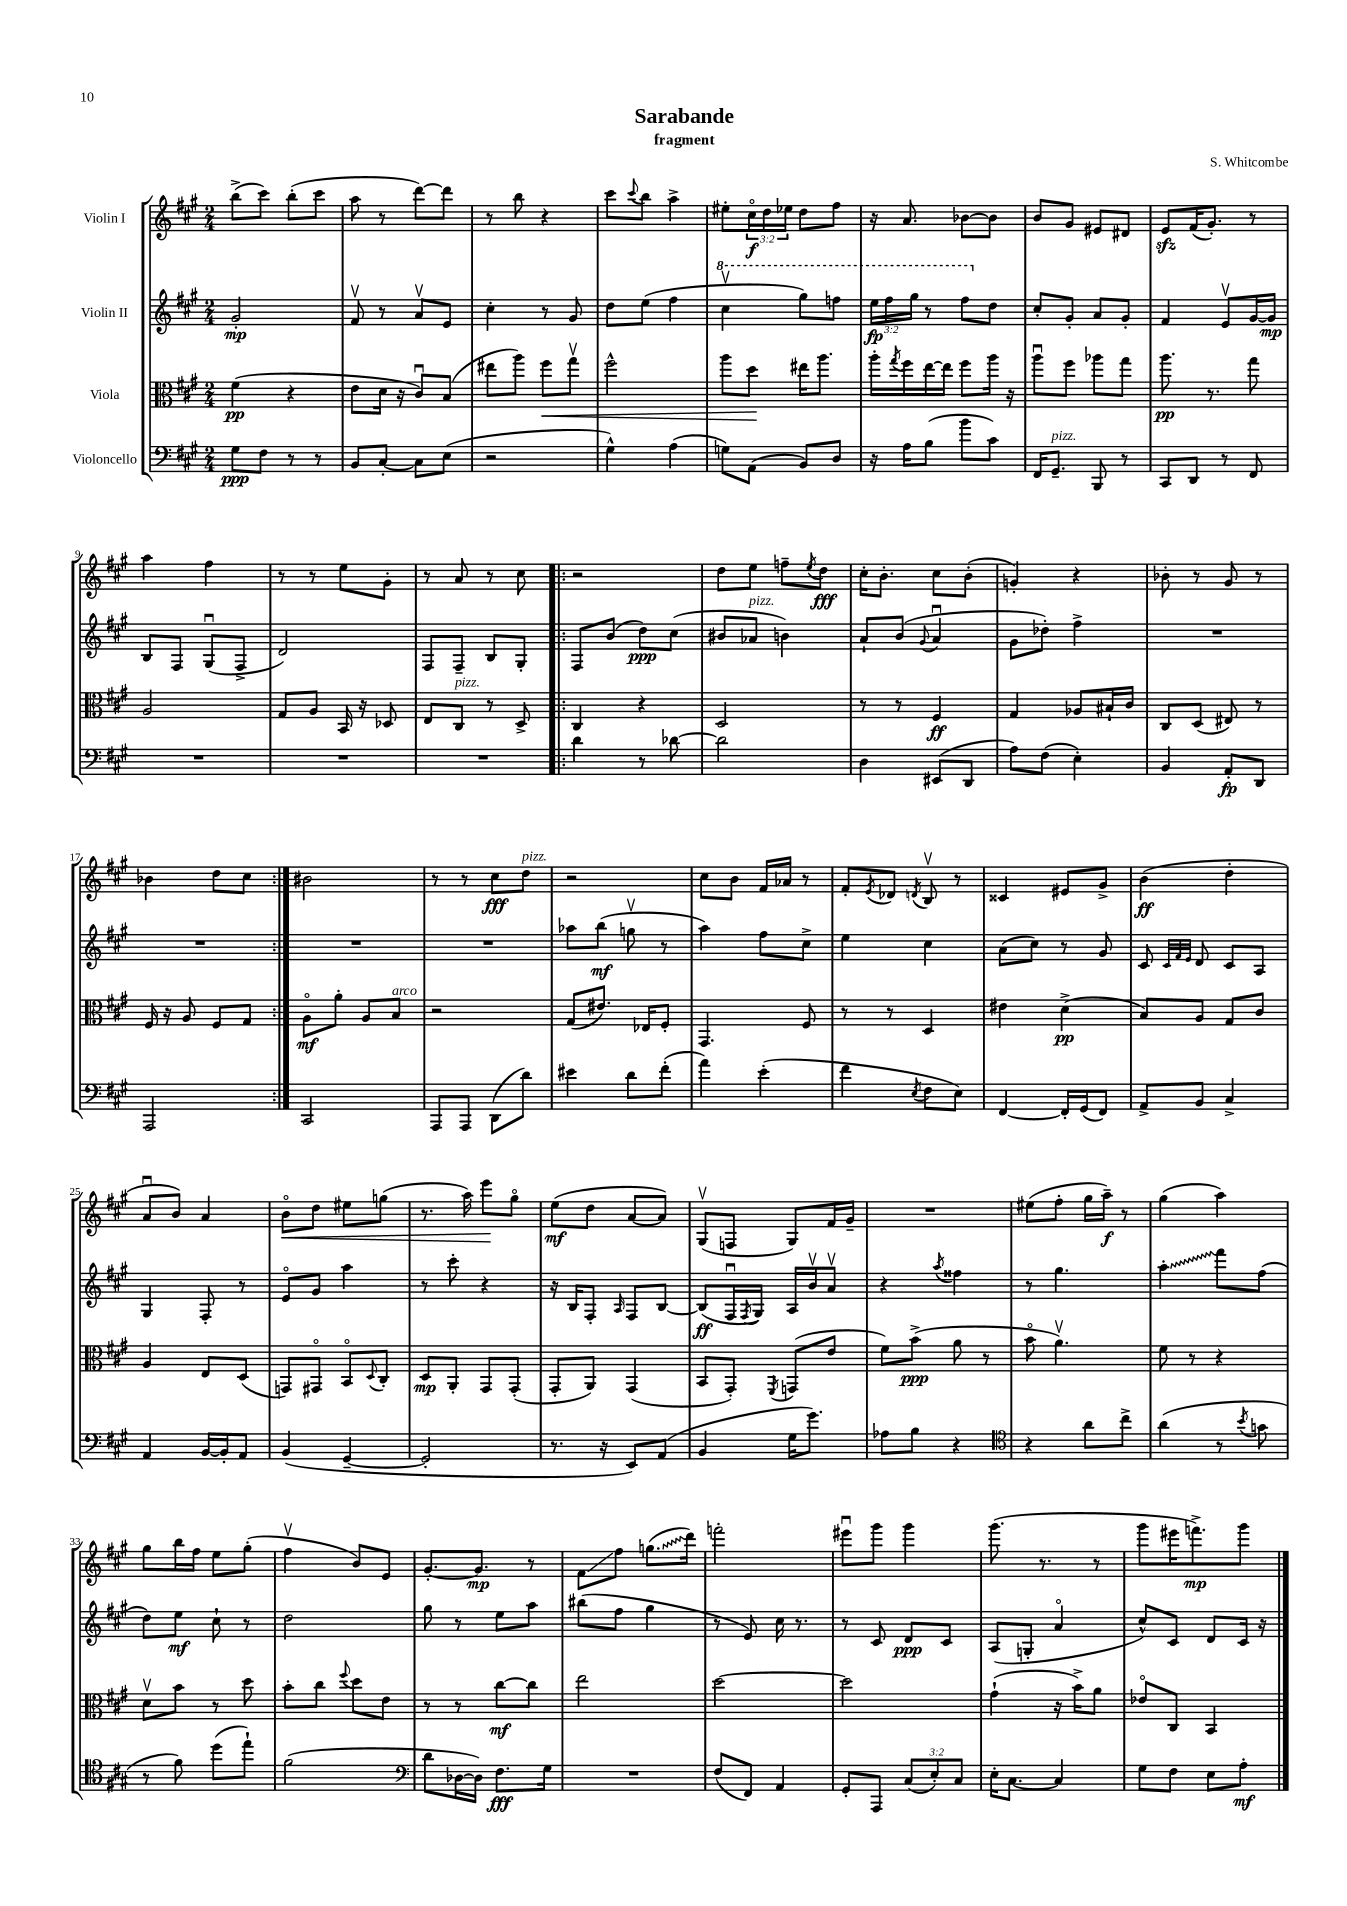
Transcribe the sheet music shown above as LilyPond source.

\header { title = "Sarabande" composer = "S. Whitcombe" subtitle = "fragment" }
<<
\new StaffGroup <<
\new Staff = "s0" \with { instrumentName = "Violin I" } {
    \clef treble \key a \major \numericTimeSignature \time 2/4 \override Staff.TupletNumber.text = #tuplet-number::calc-fraction-text
    b''8->( cis'''8) b''8-.( cis'''8 |
    a''8 r8 d'''8~) d'''8 |
    r8 b''8 r4 |
    cis'''8 \appoggiatura { cis'''8 } b''8 a''4-> |
    eis''8-. \tuplet 3/2 { cis''16\flageolet\f d''16 ees''16 } d''8 fis''8 |
    r16 a'8. bes'8~ bes'8 |
    b'8 gis'8 eis'8 dis'8 |
    e'8\sfz fis'16( gis'8.-.) r8 |
    a''4 fis''4 |
    r8 r8 e''8 gis'8-. |
    r8 a'8 r8 cis''8 |
    \repeat volta 2 { r2 |
    d''8 e''8 f''8-- \acciaccatura { e''8 } d''8\fff |
    cis''16-. b'8.-. cis''8 b'8-.( |
    g'4-.) r4 |
    bes'8-. r8 gis'8 r8 |
    bes'4 d''8 cis''8 | }
    bis'2 |
    r8 r8 cis''8\fff d''8^\markup { \italic "pizz." } |
    r2 |
    cis''8 b'8 fis'16 aes'16 r8 |
    fis'8-. \acciaccatura { e'8 } des'8 \acciaccatura { d'8 } b8\upbow r8 |
    cisis'4 eis'8 gis'8-> |
    b'4\ff( d''4-. |
    a'8\downbow b'8) a'4 |
    b'8\flageolet\< d''8 eis''8 g''8( |
    r8. a''16) e'''8\! gis''8\flageolet |
    e''8\mf( d''8 a'8~ a'8) |
    gis8\upbow( f8 gis8) fis'16 gis'16-- |
    R2 |
    eis''8( fis''8-. gis''16 a''16--\f) r8 |
    gis''4( a''4) |
    gis''8 b''16 fis''16 e''8 gis''8-.( |
    fis''4\upbow b'8) e'8 |
    gis'8.~-. gis'8.\mp r8 |
    fis'8\glissando fis''8 \once \override Glissando.style = #'zigzag g''8.\glissando( d'''16) |
    f'''2-. |
    eis'''8\downbow gis'''8 gis'''4 |
    gis'''8.( r8. r8 |
    gis'''8 eis'''16 f'''8.->\mp) gis'''8 \bar "|." |
}
\new Staff = "s1" \with { instrumentName = "Violin II" } {
    \clef treble \key a \major \numericTimeSignature \time 2/4 \override Staff.TupletNumber.text = #tuplet-number::calc-fraction-text
    gis'2-.\mp |
    fis'8\upbow r8 a'8\upbow e'8 |
    cis''4-. r8 gis'8 |
    d''8 e''8( fis''4 |
    \ottava #1 cis'''4\upbow gis'''8) f'''8 |
    \tuplet 3/2 { e'''16\fp fis'''16 gis'''16 } r8 fis'''8 \ottava #0 d''8 |
    cis''8-. gis'8-. a'8 gis'8-. |
    fis'4 e'8\upbow gis'16~ gis'16\mp |
    b8 fis8 gis8\downbow( fis8-> |
    d'2) |
    fis8 fis8-- b8 gis8-. |
    \repeat volta 2 { fis8 b'8( d''8\ppp) cis''8( |
    bis'8 aes'8^\markup { \italic "pizz." } b'4) |
    a'8-! b'8( \appoggiatura { gis'8 } a'4\downbow |
    gis'8 des''8-.) fis''4-> |
    R2 |
    R2 | }
    R2 |
    R2 |
    aes''8 b''8\mf( g''8\upbow r8 |
    a''4) fis''8 cis''8-> |
    e''4 cis''4 |
    a'8( cis''8) r8 gis'8 |
    cis'8 \grace { cis'32 fis'32 e'32 } d'8 cis'8 a8 |
    gis4 fis8-. r8 |
    e'8\flageolet gis'8 a''4 |
    r8 cis'''8-. r4 |
    r16 b16 fis8-. \grace { a16 } fis8 b8~ |
    b8\ff( fis16\downbow \acciaccatura { fis8 } gis16) a16 b'16\upbow a'8\upbow |
    r4 \acciaccatura { a''8 } fisis''4 |
    r8 gis''4. |
    \once \override Glissando.style = #'zigzag a''4-.\glissando fis'''8 fis''8( |
    d''8) e''8\mf cis''8-! r8 |
    d''2 |
    gis''8 r8 e''8 a''8 |
    bis''8( fis''8 gis''4 |
    r8 e'8) cis''16 r8. |
    r8 cis'8 d'8\ppp cis'8 |
    a8( g8-. a'4\flageolet |
    cis''8-^) cis'8 d'8 cis'16 r16 \bar "|." |
}
\new Staff = "s2" \with { instrumentName = "Viola" } {
    \clef alto \key a \major \numericTimeSignature \time 2/4
    fis'4\pp( r4 |
    e'8 d'16 r16 cis'8\downbow) b8( |
    eis''8 a''8) fis''8\< gis''8\upbow |
    fis''2-^ |
    a''8 d''8\! eis''16 a''8. |
    a''16-. \acciaccatura { gis''8 } fis''16 e''16~ e''16 fis''8 a''16 r16 |
    a''8\downbow fis''8 aes''8 gis''8 |
    a''8.\pp r8. gis''8 |
    a2 |
    gis8 a8 b,16 r16 des8 |
    e8 cis8^\markup { \italic "pizz." } r8 d8-> |
    \repeat volta 2 { cis4 r4 |
    d2 |
    r8 r8 fis4\ff |
    gis4 aes8 bis16-! cis'16 |
    cis8 d8( eis8) r8 |
    fis16 r16 a8 fis8 gis8 | }
    a8\flageolet\mf a'8-. a8 b8^\markup { \italic "arco" } |
    r2 |
    gis8( eis'8.) ees16 fis8-. |
    gis,4. fis8 |
    r8 r8 d4 |
    eis'4 d'4->\pp( |
    b8) a8 gis8 cis'8 |
    a4 e8 d8( |
    g,8) gis,8\flageolet b,8\flageolet \appoggiatura { d8 } cis8-. |
    d8\mp a,8-. gis,8 gis,8-.( |
    gis,8-. a,8) gis,4( |
    b,8 gis,8-.) \acciaccatura { fis,8 } g,8( e'8 |
    fis'8) b'8->\ppp( a'8 r8 |
    b'8\flageolet a'4.\upbow) |
    fis'8 r8 r4 |
    d'8\upbow b'8 r8 d''8 |
    b'8-. cis''8 \appoggiatura { fis''8 } d''8 e'8 |
    r8 r8 cis''8~\mf cis''8 |
    e''2 |
    d''2~ |
    d''2 |
    gis'4-!( r16 b'16->) a'8 |
    ees'8\flageolet cis8 b,4 \bar "|." |
}
\new Staff = "s3" \with { instrumentName = "Violoncello" } {
    \clef bass \key a \major \numericTimeSignature \time 2/4 \override Staff.TupletNumber.text = #tuplet-number::calc-fraction-text
    gis8\ppp fis8 r8 r8 |
    b,8 cis8~-. cis8 e8( |
    r2 |
    gis4-^) a4( |
    g8) a,8( b,8) d8 |
    r16 a16 b8( b'8 cis'8) |
    fis,16 gis,8.--^\markup { \italic "pizz." } b,,8 r8 |
    cis,8 d,8 r8 fis,8 |
    R2 |
    R2 |
    R2 |
    \repeat volta 2 { d'4 r8 des'8~ |
    des'2 |
    d4 eis,8( d,8 |
    a8) fis8( e4-.) |
    b,4 a,8-.\fp d,8 |
    a,,2 | }
    cis,2 |
    a,,8 a,,8 d,8( d'8) |
    eis'4 d'8 fis'8-.( |
    a'4) e'4-.( |
    fis'4 \acciaccatura { e8 } fis8 e8) |
    fis,4~ fis,16-. gis,16( fis,8) |
    a,8-> b,8 cis4-> |
    a,4 b,16~ b,16-. a,8 |
    b,4( gis,4~-- |
    gis,2-. |
    r8. r16 e,8) a,8( |
    b,4 gis16 gis'8.) |
    aes8 b8 r4 |
    \clef tenor r4 a'8 cis''8-> |
    a'4( r8 \acciaccatura { b'8 } g'8 |
    r8 fis'8) d''8( e''8-!) |
    fis'2( |
    \clef bass d'8 des16~ des16) fis8.\fff gis16 |
    R2 |
    fis8( fis,8) a,4 |
    gis,8-. a,,8 \tuplet 3/2 { cis8( e8-.) cis8 } |
    e16-. cis8.~ cis4 |
    gis8 fis8 e8 a8-.\mf \bar "|." |
}
>>
>>
